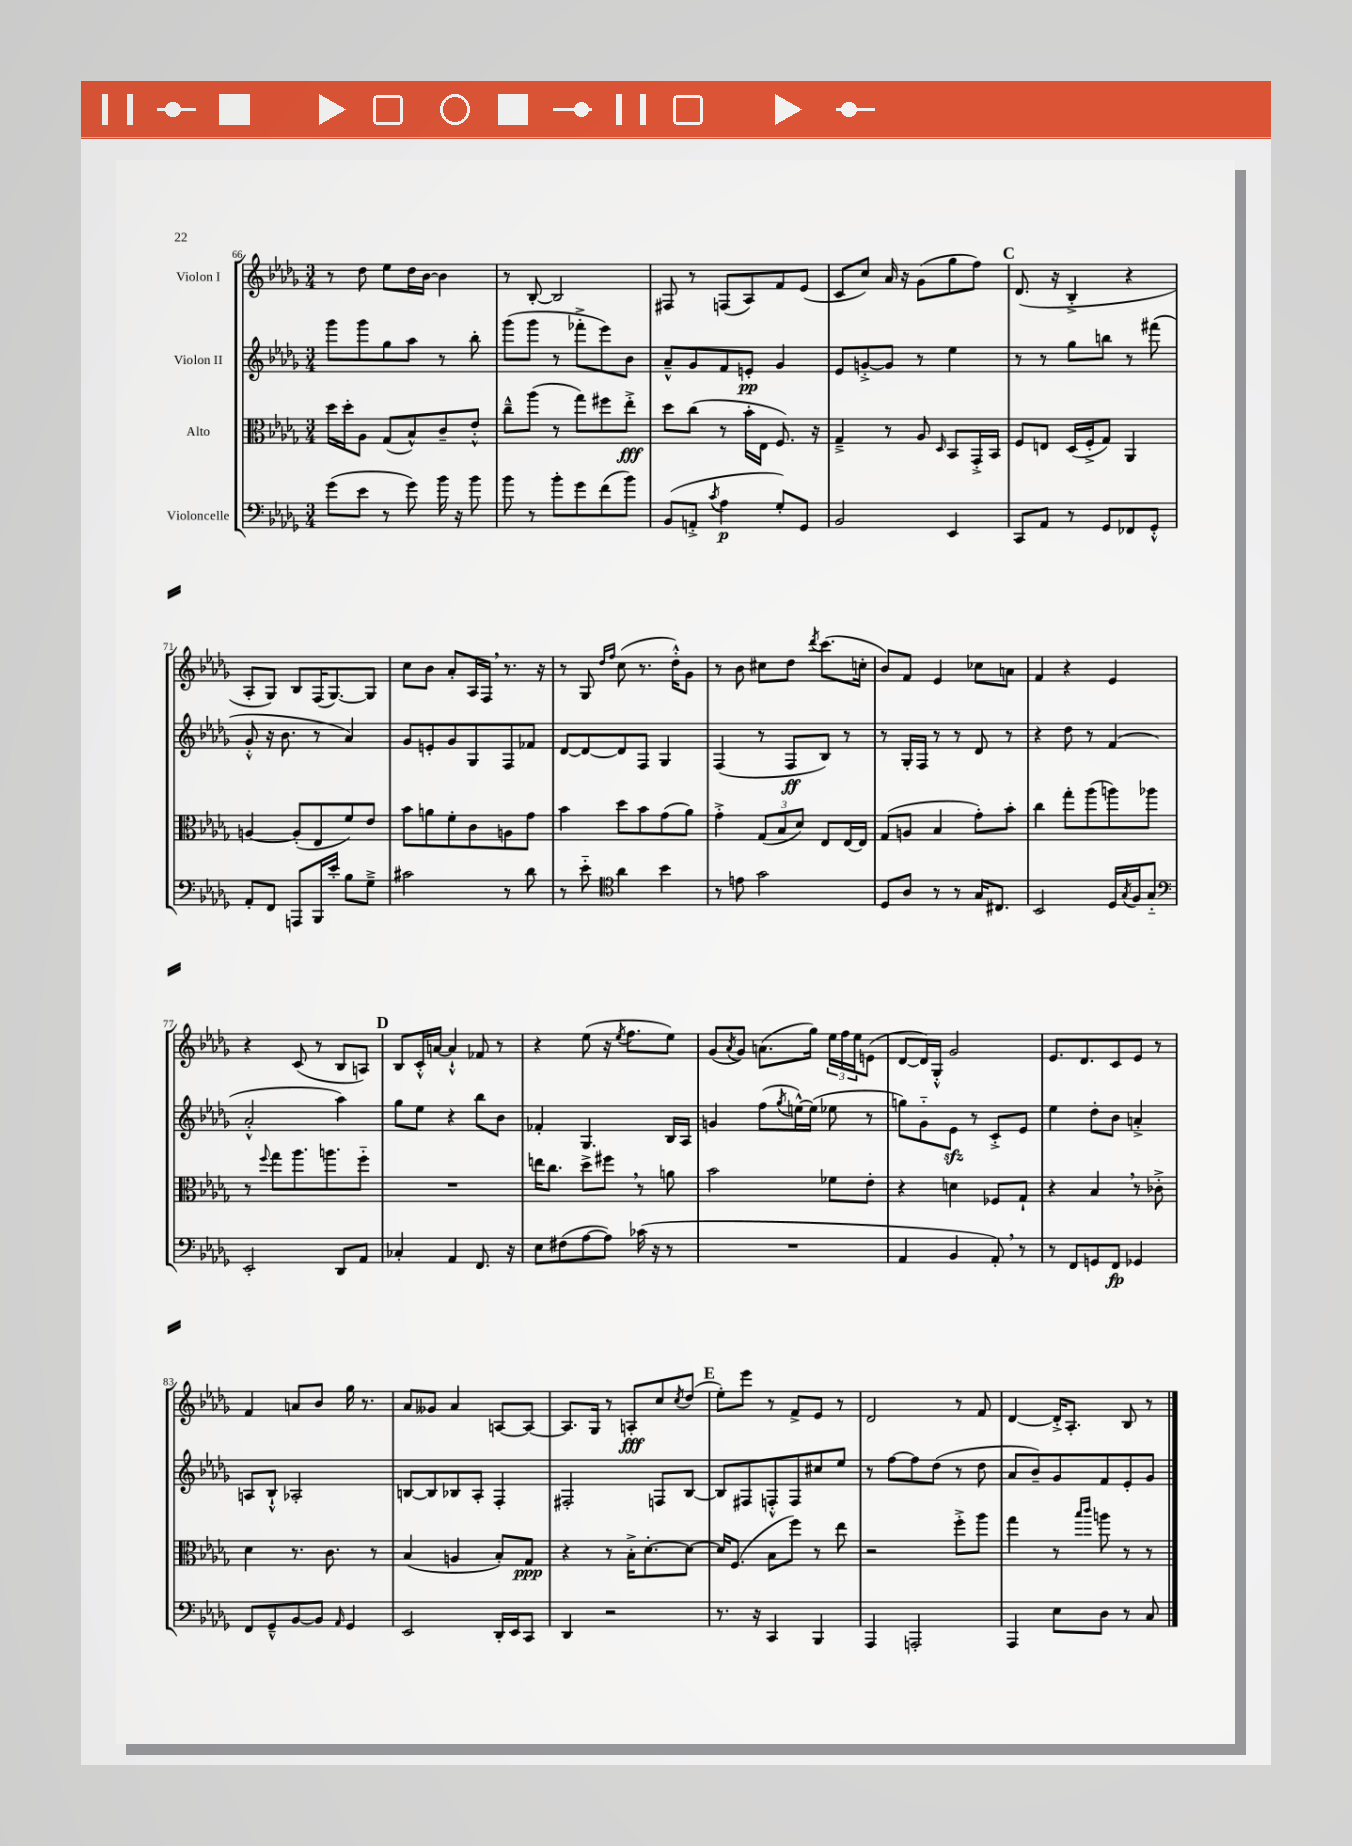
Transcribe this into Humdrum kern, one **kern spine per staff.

**kern	**kern	**kern	**kern
*staff4	*staff3	*staff2	*staff1
*clefF4	*clefC3	*clefG2	*clefG2
*k[b-e-a-d-g-]	*k[b-e-a-d-g-]	*k[b-e-a-d-g-]	*k[b-e-a-d-g-]
*M3/4	*M3/4	*M3/4	*M3/4
(8g-\L	16dd-\LL	8ggg-\L	8r
.	16dd-'\J	.	.
8e-\J	8A-\J	8ggg-\	8dd-\
8r	(8G-/L	8gg-\	8ee-\L
8g-\)	8B-^^/)	8aa-\J	16dd-\L
.	.	.	[16b-\JJ
16b-\	8c~/	8r	4b-\]
16r	.	.	.
8b-\	8e-'^^/J	8bb-'\	.
=	=	=	=
8b-\	8cc~^^\L	(8ggg-\L	8r
8r	(8aa-\J	8ggg-\J	[8B-'/
8b-'\L	8r	8r	2B-/]
8g-\	8gg-\L)	8fff-'^\L	.
(8f\	8ff#\	8eee-\)	.
8b-\J)	8ee-'^\J	8b-\J	.
=	=	=	=
(8BB-/L	8dd-\L	8a-~^^/L	8F#/
8AA'^/J	(8cc\J	8g-/	8r
8qc/	.	.	.
4A-\	8r	8f/	(8F/L
.	16b-'\LL	8e'/J	8A-/)
.	16E-\JJ	.	.
8G-'/L)	8.F/)	4g-/	8f/
8GG-/J	.	.	(8e-/J
.	16r	.	.
=	=	=	=
2BB-/	4G-~^/	8e-/L	8c/L
.	.	[8g'^/	8cc/J)
.	8r	8g/]J	16a-/
.	.	.	16r
.	8A-/	8r	(8g-\L
.	16qqD-/	.	.
4EE-/	8BB-/L	4ee-\	8gg-\
.	16GG-'^/L	.	8ff\J)
.	16BB-/JJ	.	.
=	=	=	=
8CC/L	8F/L	8r	(8.d-/
8AA-/J	8E/J	8r	.
.	.	.	16r
8r	(16D-/LL	8gg-\L	4B-'^/
.	16F'^/J	.	.
8GG-/L	8G-/J)	8bb\J	.
8FF-/	4AA-/	8r	4r
8GG-'^^/J	.	(8fff#\	.
=	=	=	=
8AA-'/L	[4A/	8g-'^^/	8A-'/L
8FF/J	.	16r	8G-/J)
.	.	8.b-\	.
8AAA/L	(8A'/]L	.	8B-/L
16BBB-/L	8E-/	8r	(16F/K
16e-'/JJ	.	.	[8.G-/)
8B-\L	8f/)	4a-/)	.
8G-~^\J	8e-/J	.	8G-/]J
=	=	=	=
2c#\	8b-\L	8g-/L	8cc\L
.	8a\	8e'/	8b-\J
.	8f'\	8g-/	8a-'/L
.	8c\	8G-/	16A-/L
.	.	.	16F/JJ
8r	8A\	8F/	8.r
8d-\	8g-\J	8f-/J	.
.	.	.	16r
=	=	=	=
8r	4b-\	[8d-/L	8r
8e-'~\	.	8d-/_	8G-/
*clefC4	*	*	*
.	.	.	16qqdd-/LL
.	.	.	16qqff/JJ
4a-\	8dd-\L	8d-/]	(8cc\
.	8b-\	8F/J	8.r
4b-\	(8g-\	4G-/	.
.	.	.	16dd-'^^\LK)
.	8a-\J)	.	8g-\J
=	=	=	=
8r	4g-'^\	(4F/	8r
8e\	.	.	8b-\
2g-\	(12G-/L	8r	8cc#\L
.	12B-/	.	.
.	.	8F/L	8dd-\J
.	12d-/J)	.	.
.	.	.	8qddd-/
.	8E-/L	8B-/J)	(8.ccc\L
.	[16E-/L	8r	.
.	16E-/]JJ	.	16cc'\Jk
=	=	=	=
8D-/L	(8G-/L	8r	8b-/L)
8A-/J	8A/J	16G-'/LL	8f/J
.	.	16F/JJ	.
8r	4B-/	8r	4e-/
8r	.	8r	.
16G-/LK	8g-'\L)	8d-/	8cc-\L
8.C#/J	.	.	.
.	8b-'\J	8r	8a\J
=	=	=	=
2BB-/	4cc\	4r	4f/
.	8gg-'\L	8dd-\	4r
.	(8aa-\	8r	.
16D-/LL	8aa\)	(4f/	4e-/
8qG-/	.	.	.
16F/J	.	.	.
8G-'~/J	8aa-\J	.	.
=	=	=	=
*clefF4	*	*	*
2EE-'/	8r	2a-'^^/	4r
.	8qqff/	.	.
.	8gg-\L	.	.
.	8.aa-\	.	(8c/
.	.	.	8r
.	8.aa\	.	.
8DD-/L	.	4aa-\)	8B-/L
8AA-/J	8ff'~\J	.	8A/J)
=	=	=	=
4C-'/	2.r	8gg-\L	8B-/L
.	.	8ee-\J	16c'^^/L
.	.	.	[16a/JJ
4AA-/	.	4r	4a`^^/]
8.FF/	.	8bb-\L	8f-/
.	.	8b-\J	8r
16r	.	.	.
=	=	=	=
8E-\L	16ee\LK	4f-'/	4r
.	8.cc\J	.	.
(8F#\	.	.	.
[8A-\	8dd-^\L	4.G-/	(8ee-\
8A-\]J)	8ff#\J	.	16r
.	.	.	8qee-/
.	.	.	8.ff\L
(16c-\	8r	.	.
16r	.	.	.
8r	8a\	16B-/LL	8ee-\J)
.	.	16A-/JJ	.
=	=	=	=
2.r	2b-\	4g/	(8g-/L
.	.	.	8qa-/
.	.	.	8g-/J)
.	.	(8ff\L	(8.a\L
.	.	8qgg-/	.
.	.	[16ee^^\L)	.
.	.	(16ee\]JJ	16gg-\Jk)
.	8f-\L	8ee-\	24ee-\LL
.	.	.	24ff\
.	.	.	24ee-\J
.	8e-'\J	8r	(8e\J
=	=	=	=
4AA-/	4r	8gg\L)	[8d-/L
.	.	8g-'~\	16d-/]L)
.	.	.	16G-'^^/JJ
4BB-/	4d\	8e-\J	2g-/
.	.	8r	.
8AA-'/)	8F-/L	8c'^/L	.
8r	8G-`/J	8e-/J	.
=	=	=	=
8r	4r	4ee-\	8.e-/L
8FF/L	.	.	.
.	.	.	8.d-/
8GG/	4B-/	8dd-'\L	.
8FF/J	.	8b-\J	8c/
4GG-/	8r	4a'^/	8e-/J
.	8c-'^\	.	8r
=	=	=	=
8FF/L	4d-\	8A/L	4f/
8GG-~^^/	.	8B-`^^/J	.
[8BB-/	8.r	2A-'/	8a/L
8BB-/]J	.	.	8b-/J
.	8.c\	.	.
16qqAA-/	.	.	.
4GG-/	.	.	16gg-\
.	.	.	8.r
.	8r	.	.
=	=	=	=
2EE-/	(4B-/	[8B/L	8a-/L
.	.	8B/]	8g--/J
.	4A/	8B-/	4a-/
.	.	8A-'/J	.
16DD-'/LL	8B-'/L)	4F'/	[8A/L
16EE-/J	.	.	.
8CC/J	8G-/J	.	8A/_J
=	=	=	=
4DD-/	4r	2F#'/	8.A/]L
.	.	.	16G-/Jk
2r	8r	.	8r
.	16B-'^\LK	.	8A'/L
.	[8.d-'\	.	.
.	.	8F/L	8cc/
.	.	.	8qcc/
.	8d-\_J	[8B-/J	(8dd-/J
=	=	=	=
8.r	16d-/]LK	8B-/]L	8ee-'\L)
.	(8.F/J	.	.
.	.	8F#/	8eee-\J
16r	.	.	.
4CC/	8B-\L	8F'^^/	8r
.	8ff\J)	8F/	8f^/L
4BBB-/	8r	8cc#/	8e-/J
.	8ee-\	8ee-/J	8r
=	=	=	=
4AAA-/	2r	8r	2d-/
.	.	[8ff\L	.
2AAA'/	.	8ff\]	.
.	.	(8dd-\J	.
.	8ff'^\L	8r	8r
.	8aa-\J	8dd-\	8f/
=	=	=	=
4AAA-/	4gg-\	8a-/L	[4d-/
.	.	8b-~/)	.
8E-\L	8r	8g-/	16d-'^/]LK
.	.	.	8.A-'/J
.	16qqbb-/LL	.	.
.	16qqccc/JJ	.	.
8D-\J	8aa\	8f/	.
8r	8r	8e-'/	8B-/
8C/	8r	8g-/J	8r
==	==	==	==
*-	*-	*-	*-
